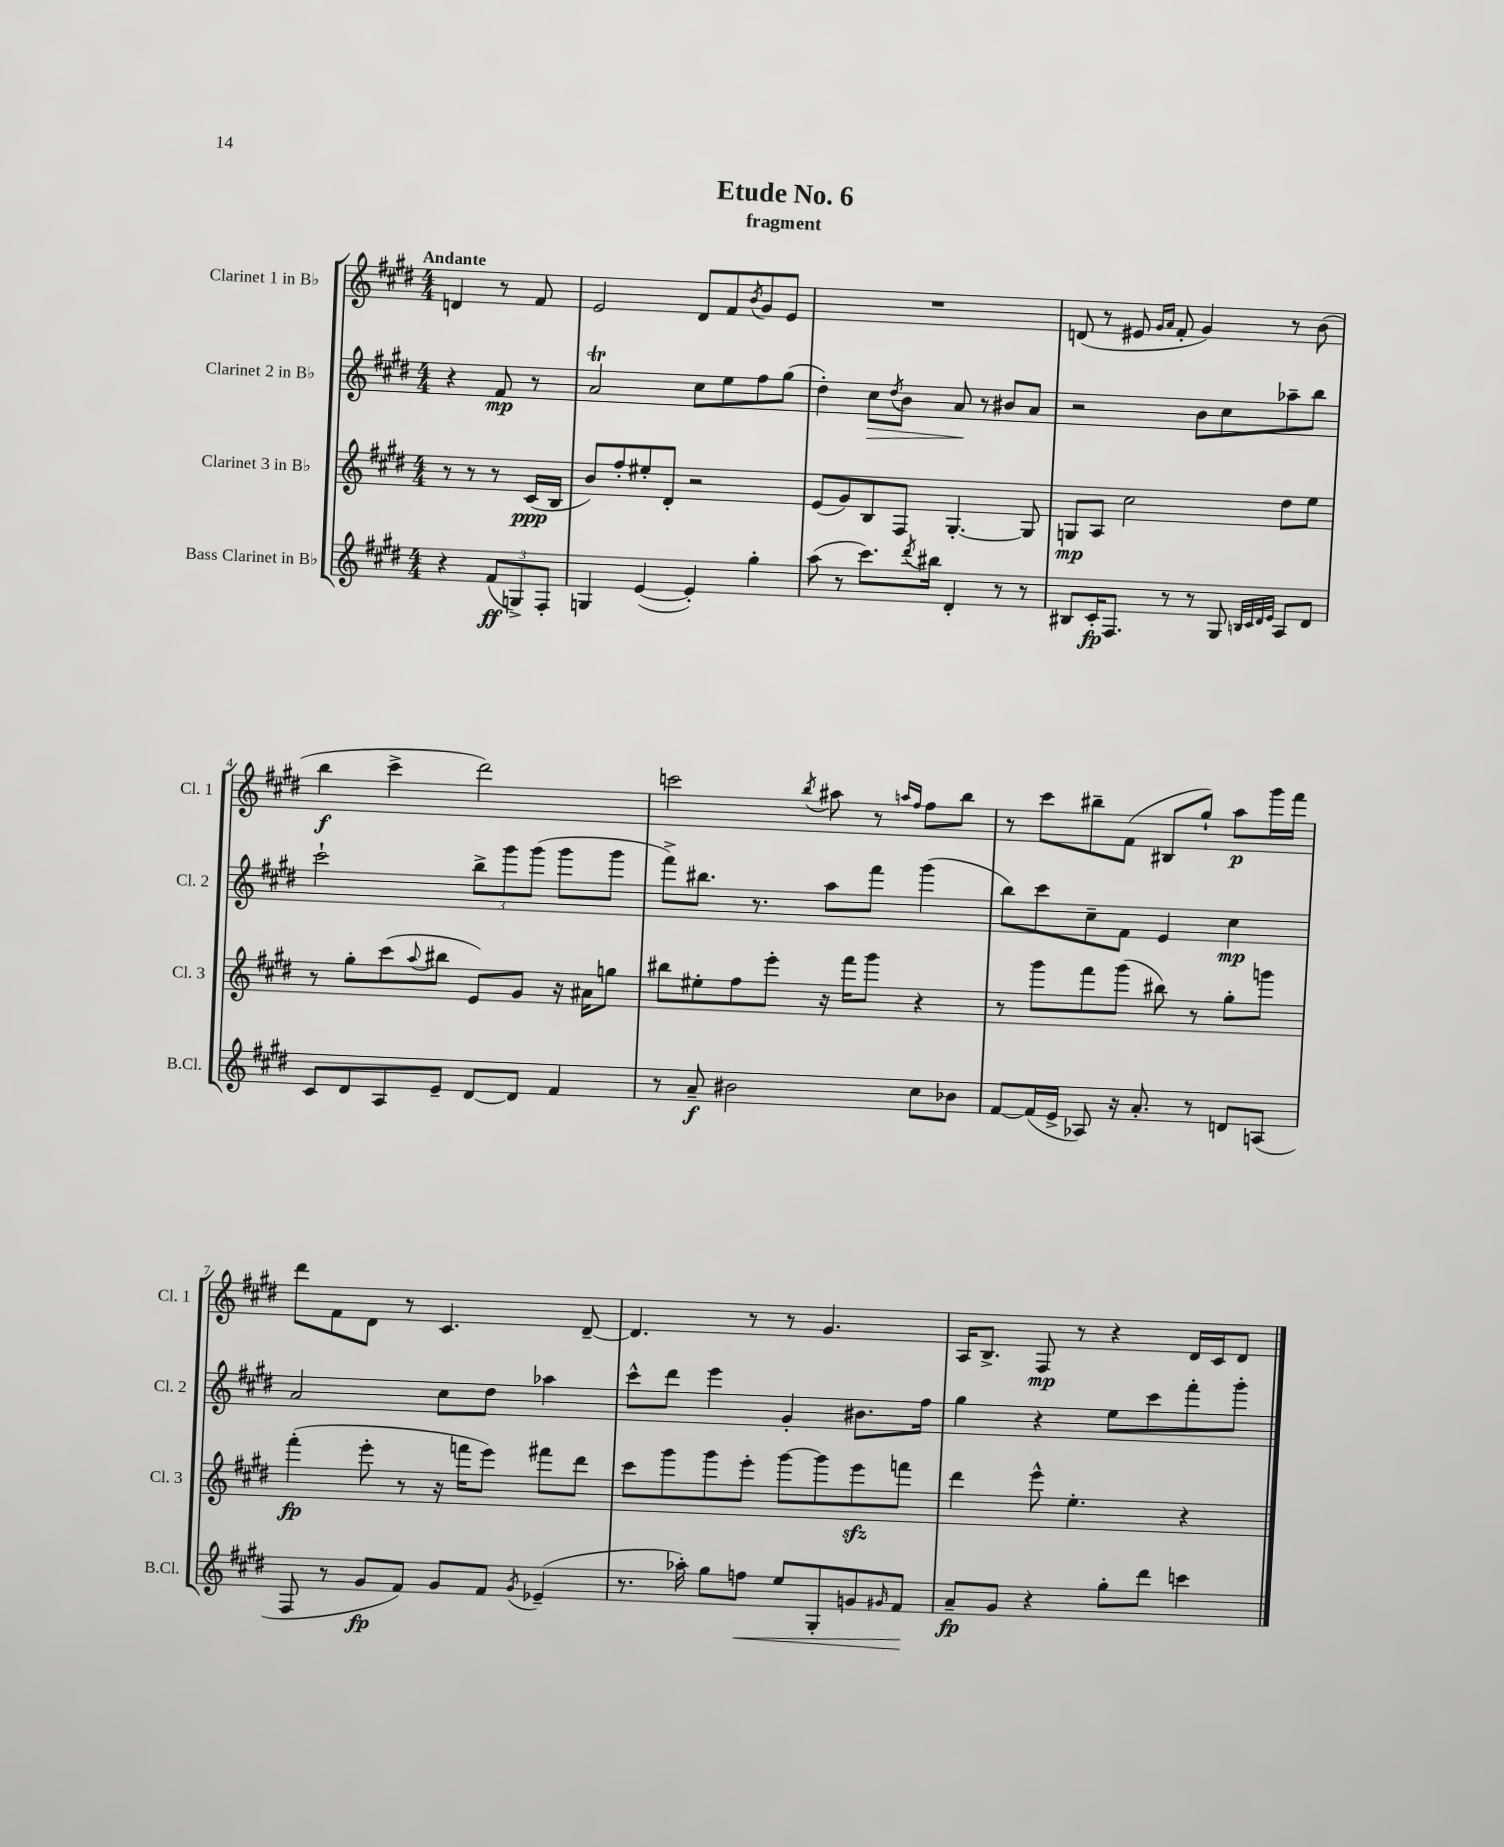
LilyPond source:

\header { title = "Etude No. 6" subtitle = "fragment" }
<<
\new StaffGroup <<
\new Staff = "s0" \with { instrumentName = "Clarinet 1 in Bb" shortInstrumentName = "Cl. 1" } {
    \clef treble \key e \major \numericTimeSignature \time 4/4 \partial 2 \tempo "Andante"
    d'4 r8 fis'8 |
    e'2 dis'8 fis'8 \acciaccatura { b'8 } gis'8 e'8 |
    R1 |
    d'8( r8 eis'8 \grace { gis'16 a'16 } fis'8-. gis'4) r8 b'8( |
    b''4\f cis'''4-> dis'''2) |
    c'''2 \acciaccatura { b''8 } ais''8 r8 \grace { a''16 fis''16 } fis''8 b''8 |
    r8 cis'''8 bis''8-- fis'8( bis8 gis''8-!) a''8\p gis'''16 fis'''16 |
    dis'''8 fis'8 dis'8 r8 cis'4. dis'8~-- |
    dis'4. r8 r8 gis'4. |
    a16 b8.-> fis8\mp r8 r4 dis'16 cis'16 dis'8 \bar "|." |
}
\new Staff = "s1" \with { instrumentName = "Clarinet 2 in Bb" shortInstrumentName = "Cl. 2" } {
    \clef treble \key e \major \numericTimeSignature \time 4/4 \partial 2
    r4 fis'8\mp r8 |
    a'2\trill cis''8 e''8 fis''8 gis''8( |
    dis''4-.) cis''8\> \acciaccatura { dis''8 } b'8 a'8\! r8 bis'8 a'8 |
    r2 b'8 cis''8 aes''8-- b''8 |
    cis'''2-! \tuplet 3/2 { b''8-> gis'''8 gis'''8( } gis'''8 gis'''8 |
    fis'''8->) bis''8. r8. a''8 fis'''8 gis'''4( |
    b''8) cis'''8 cis''8-- fis'8 e'4 cis''4\mp |
    a'2 cis''8 dis''8 aes''4 |
    cis'''8-^ dis'''8 e'''4 gis'4-. bis'8. fis''16 |
    gis''4 r4 e''8 cis'''8 fis'''8-. gis'''8-. \bar "|." |
}
\new Staff = "s2" \with { instrumentName = "Clarinet 3 in Bb" shortInstrumentName = "Cl. 3" } {
    \clef treble \key e \major \numericTimeSignature \time 4/4 \partial 2
    r8 r8 r8 cis'16\ppp( b16 |
    b'8) fis''8-. eis''8-. dis'8-. r2 |
    e'8( gis'8) b8 fis8 gis4.~-. gis8 |
    g8\mp a8 cis''2 dis''8 e''8 |
    r8 gis''8-. cis'''8( \appoggiatura { a''8 } bis''8 e'8) gis'8 r16 ais'16 g''8 |
    bis''8 eis''8-. fis''8 e'''8-. r16 fis'''16 gis'''8 r4 |
    r8 gis'''8 fis'''8 gis'''8( bis''8) r8 gis''8-. g'''8 |
    fis'''4-.\fp( e'''8-. r8 r16 f'''16 e'''8) fis'''8 dis'''8 |
    cis'''8 gis'''8 gis'''8 e'''8-. gis'''8~ gis'''8 e'''8\sfz f'''8 |
    dis'''4 e'''8-^ e''4.-. r4 \bar "|." |
}
\new Staff = "s3" \with { instrumentName = "Bass Clarinet in Bb" shortInstrumentName = "B.Cl." } {
    \clef treble \key e \major \numericTimeSignature \time 4/4 \partial 2
    r4 \tuplet 3/2 { fis'8\ff( g8->) fis8-. } |
    g4 e'4~( e'4-.) gis''4-. |
    a''8( r8 cis'''8.) \acciaccatura { dis'''8 } bis''16 dis'4-. r8 r8 |
    bis8 cis'16-.\fp fis8. r8 r8 gis8 \grace { b32 cis'32 dis'32 e'32 } a8 dis'8 |
    cis'8 dis'8 a8 e'8-- dis'8~ dis'8 fis'4 |
    r8 a'8--\f bis'2 cis''8 bes'8 |
    fis'8~ fis'16( e'16-> aes8) r16 a'8.-. r8 d'8 a8( |
    fis8 r8 gis'8\fp fis'8) gis'8 fis'8 \acciaccatura { gis'8 } ees'4--( |
    r8. aes''16-.) gis''8 f''8\< e''8 gis8-. g'8 \grace { gis'16 } fis'8\! |
    a'8--\fp gis'8 r4 gis''8-. dis'''8 c'''4 \bar "|." |
}
>>
>>
